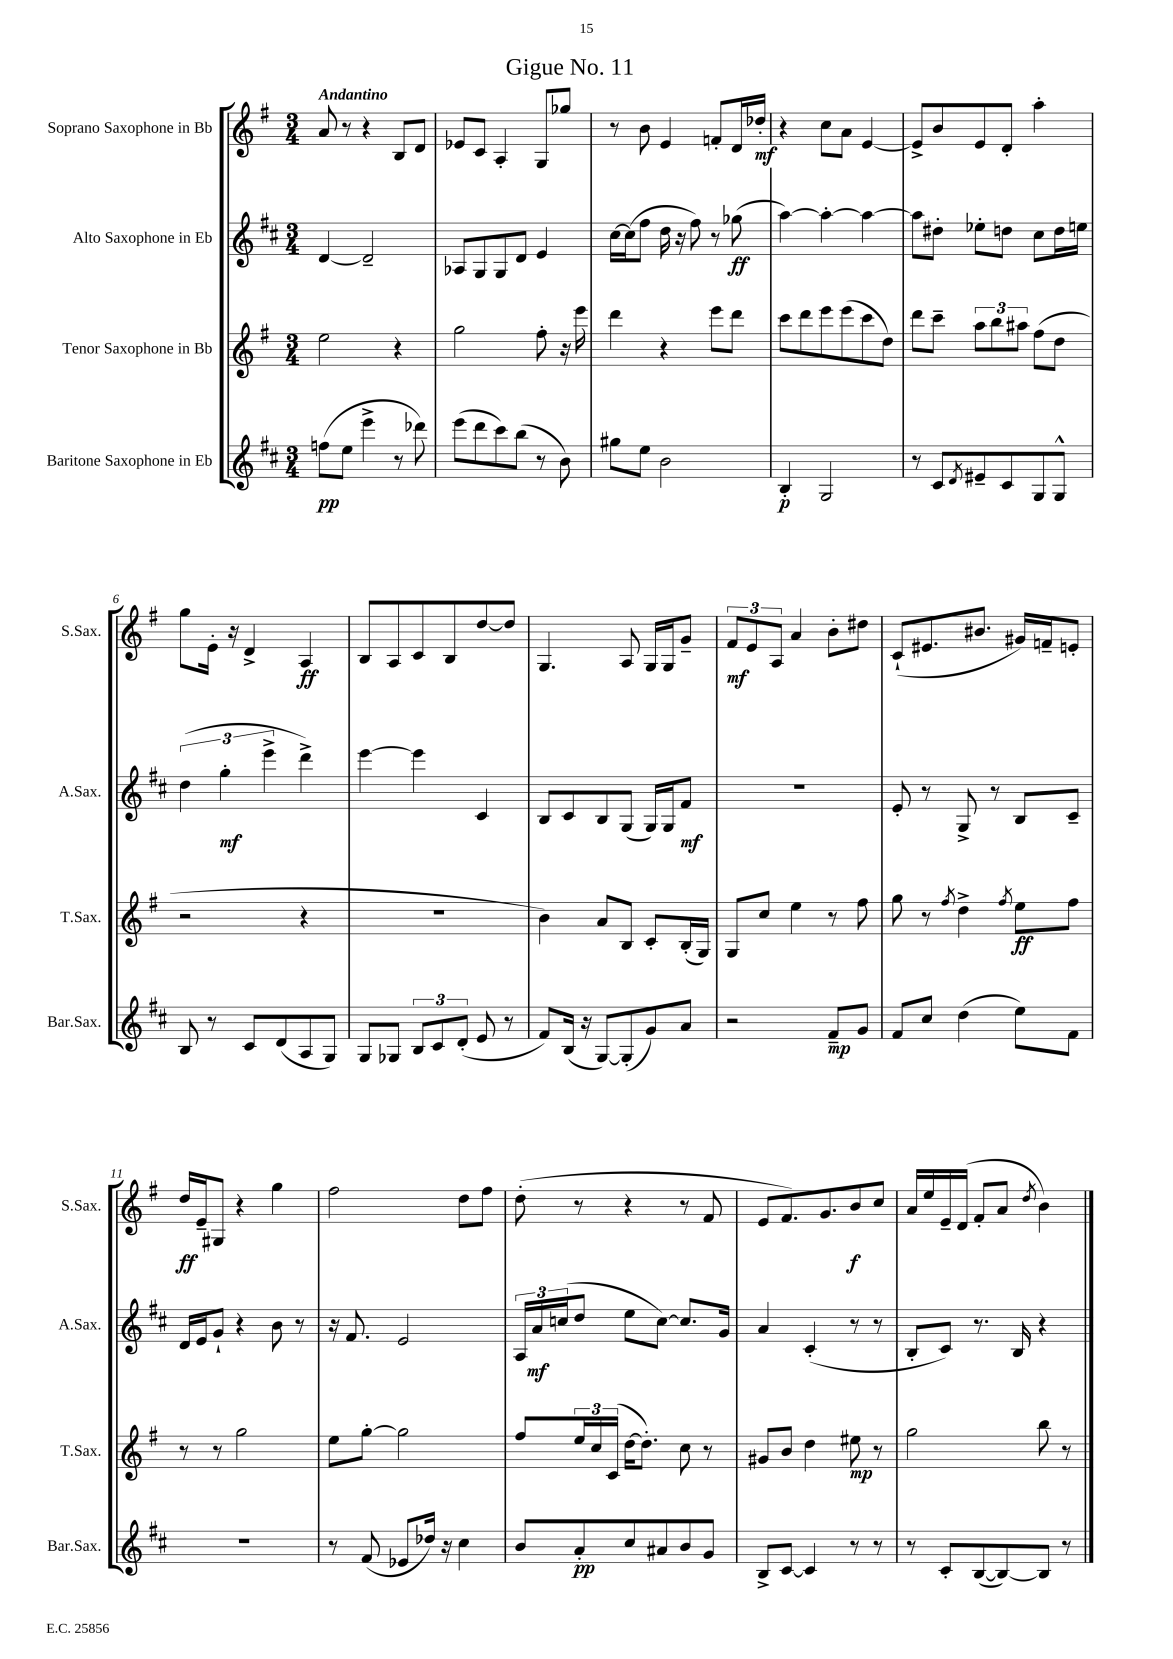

**kern	**kern	**kern	**kern
*staff4	*staff3	*staff2	*staff1
*clefG2	*clefG2	*clefG2	*clefG2
*k[f#c#]	*k[f#]	*k[f#c#]	*k[f#]
*M3/4	*M3/4	*M3/4	*M3/4
(8ff\L	2ee\	[4d/	8a/
8ee\J	.	.	8r
4eee^\	.	2d~/]	4r
8r	4r	.	8B/L
8ddd-\)	.	.	8d/J
=	=	=	=
(8eee\L	2gg\	8A-/L	8e-/L
8ddd\	.	8G/	8c/J
8ccc#\)	.	8G/	4A'/
(8bb\J	.	8d/J	.
8r	8ff#'\	4e/	8G/L
8b\)	16r	.	8gg-/J
.	16eee\	.	.
=	=	=	=
8gg#\L	4ddd\	[16cc#\LL	8r
.	.	(16cc#\]J	.
8ee\J	.	8ff#\J	8b\
2b\	4r	16dd\	4e/
.	.	16r	.
.	.	8ff#\)	.
.	8eee\L	8r	8f'/L
.	8ddd\J	(8gg-\	16d/L
.	.	.	16dd-'/JJ
=	=	=	=
4B'/	8ccc\L	[4aa\)	4r
.	8ddd\	.	.
2G/	8eee\	4aa'\_	8cc\L
.	(8eee\	.	8a\J
.	8ccc\	4aa\_	[4e/
.	8dd\J)	.	.
=	=	=	=
8r	8ddd\L	8aa\]L	8e^/]L
8c#/L	8ccc~\J	8dd#'\J	8b/
8qd/	.	.	.
8e#~/	12aa\L	8ee-'\L	8e/
.	12bb\	.	.
8c#/	.	8dd\J	8d'/J
.	12aa#\J	.	.
8G/	(8ff#\L	8cc#\L	4aa'\
8G^^/J	8dd\J	16dd\L	.
.	.	16ee\JJ	.
=	=	=	=
8B/	2r	(6dd\	8gg\L
8r	.	.	16e'\Jk
.	.	6gg'\	.
.	.	.	16r
8c#/L	.	.	4d^/
.	.	6eee^\	.
(8d/	.	.	.
8A/	4r	4ddd^\)	4A/
8G/J)	.	.	.
=	=	=	=
8G/L	2.r	[4eee\	8B/L
8G-/J	.	.	8A/
12B/L	.	4eee\]	8c/
12c#/	.	.	.
.	.	.	8B/
(12d'/J	.	.	.
8e/	.	4c#/	[8dd/
8r	.	.	8dd/]J
=	=	=	=
8f#/L)	4b\)	8B/L	4.G/
(16B/Jk	.	8c#/	.
16r	.	.	.
[8G/L)	8a/L	8B/	.
(8G'/]	8B/J	(8G/J	8A/
8g/)	8c'/L	16G/LL)	16G/LL
.	.	16G/J	16G/J
8a/J	(16B'/L	8f#/J	8g~/J
.	16G/JJ)	.	.
=	=	=	=
2r	8G/L	2.r	12f#/L
.	.	.	12e/
.	8cc/J	.	.
.	.	.	12A/J
.	4ee\	.	4a/
8f#~/L	8r	.	8b'\L
8g/J	8ff#\	.	8dd#\J
=	=	=	=
8f#/L	8gg\	8e'/	(8c`/L
8cc#/J	8r	8r	8.e#/
.	8qff#/	.	.
(4dd\	4dd^\	8G^/	.
.	.	.	8.b#/J
.	.	8r	.
.	8qff#/	.	.
8ee\L)	8ee\L	8B/L	16g#/LL)
.	.	.	16f~/J
8f#\J	8ff#\J	8c#~/J	8e'/J
=	=	=	=
2.r	8r	16d/LL	16dd/LL
.	.	16e/J	16e~/J
.	8r	8g`/J	8G#/J
.	2gg\	4r	4r
.	.	8b\	4gg\
.	.	8r	.
=	=	=	=
8r	8ee\L	16r	2ff#\
.	.	8.f#/	.
(8f#/	[8gg'\J	.	.
8e-/L	2gg\]	2e/	.
16dd-/Jk)	.	.	.
16r	.	.	.
4cc#\	.	.	8dd\L
.	.	.	8ff#\J
=	=	=	=
8b/L	8ff#/L	24A/LL	(8dd'\
.	.	24a/	.
.	.	(24cc/J	.
8a'/	24ee/L	8dd/J	8r
.	24cc/	.	.
.	(24c/JJ	.	.
8cc#/	[16dd\LK	8ee\L	4r
.	8.dd'\]J)	.	.
8a#/	.	[8cc\J)	.
8b/	8cc\	8.cc/]L	8r
8g/J	8r	.	8f#/
.	.	16g/Jk	.
=	=	=	=
8B^/L	8g#/L	4a/	8e/L
[8c#/J	8b/J	.	8.f#/)
4c#/]	4dd\	(4c#'/	.
.	.	.	8.g/
8r	8ee#\	8r	8b/
8r	8r	8r	8cc/J
=	=	=	=
8r	2gg\	8B'/L	16a/LL
.	.	.	16ee/
8c#'/L	.	8c#/J)	16e~/
.	.	.	(16d/JJ
([8B/	.	8.r	8f#'/L
8B/_)	.	.	8a/J
.	.	16B/	.
.	.	.	8qdd/
8B/]J	8bb\	4r	4b\)
8r	8r	.	.
==	==	==	==
*-	*-	*-	*-
